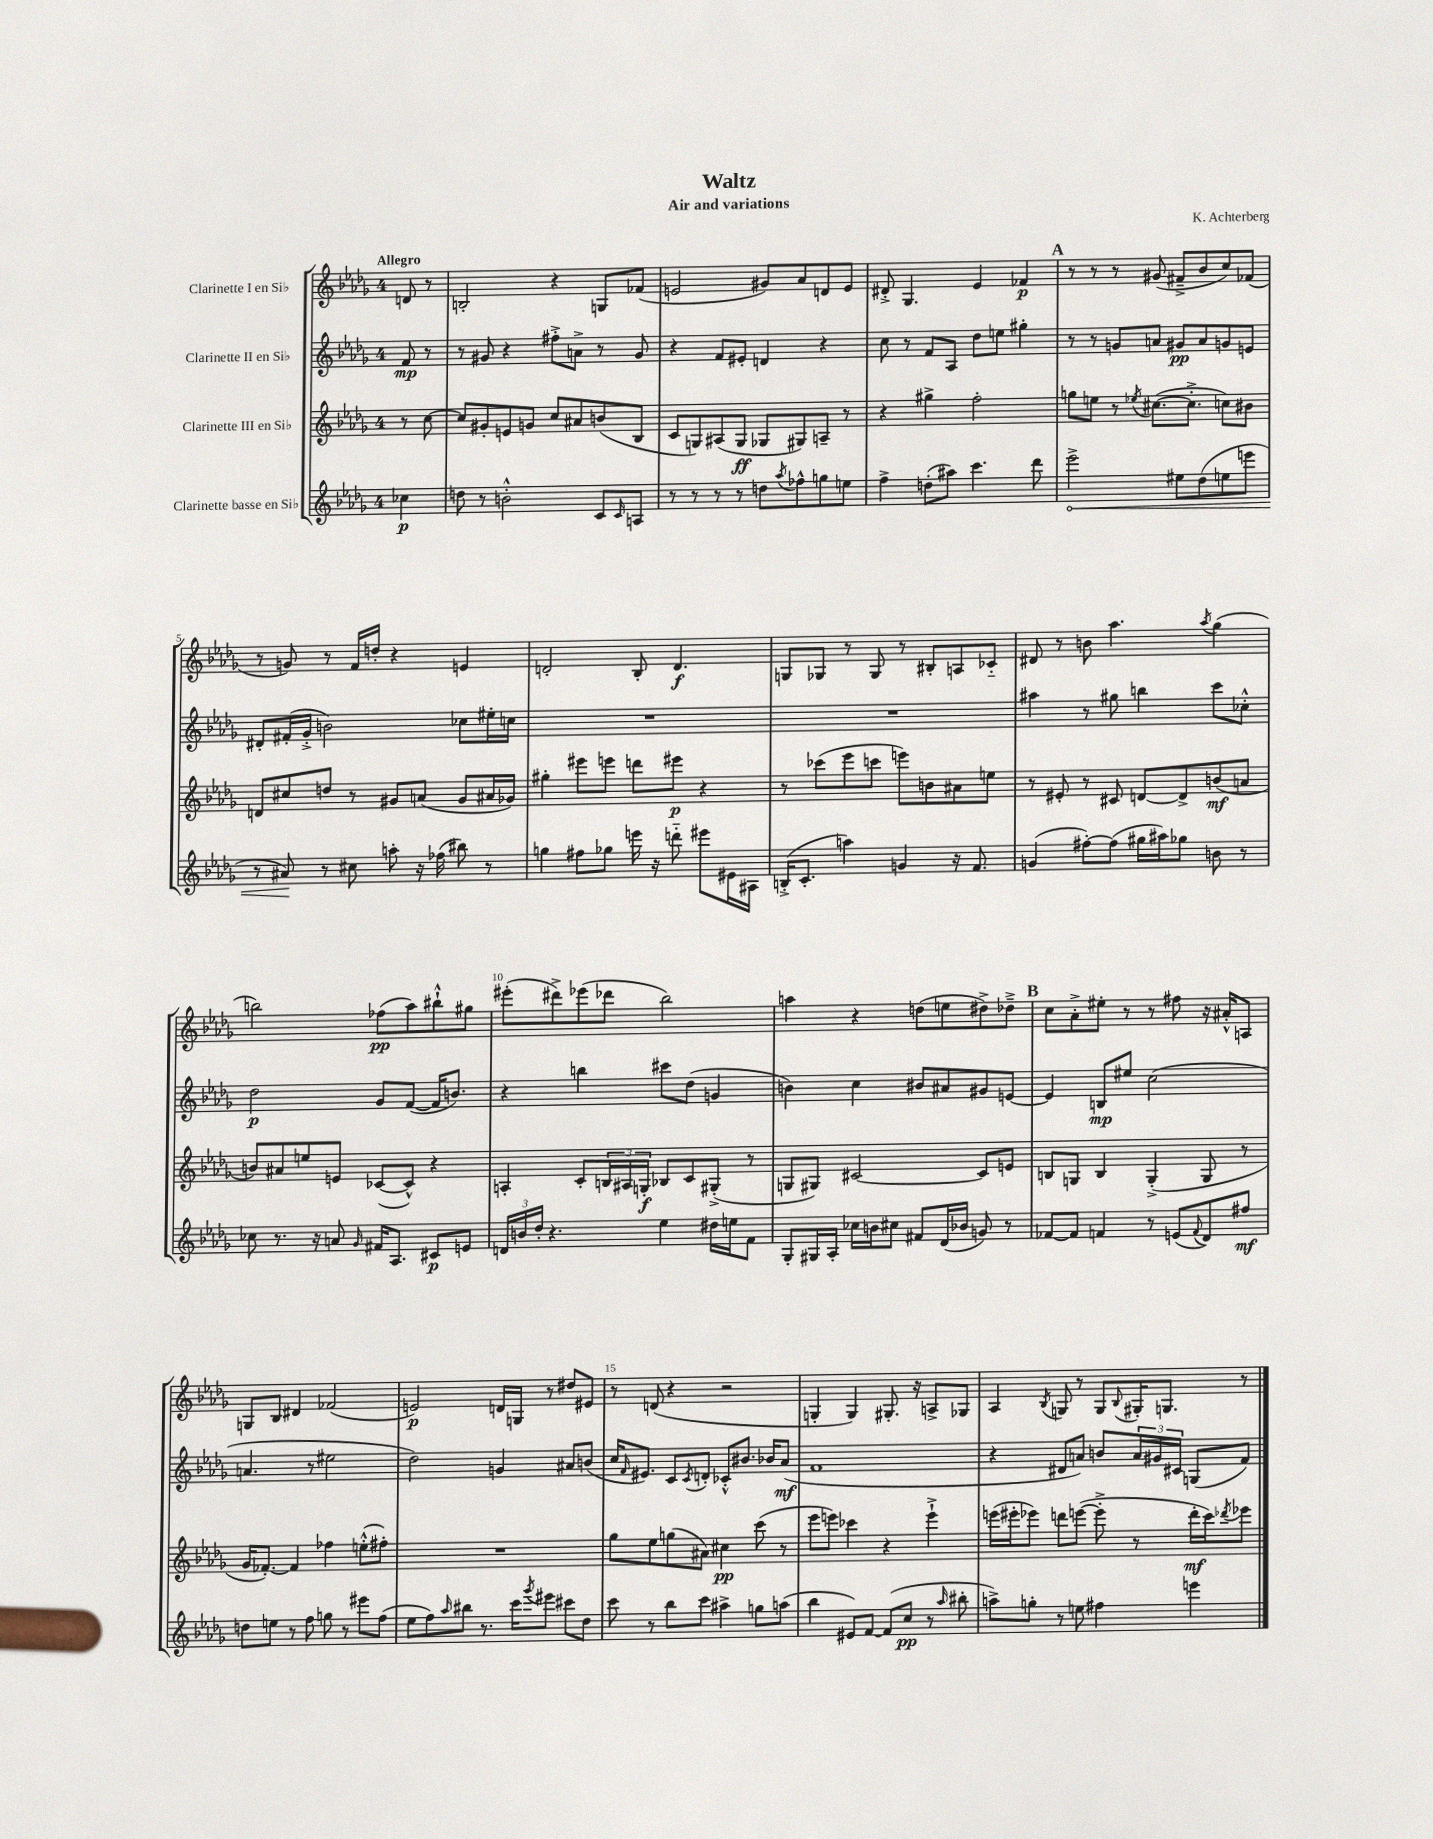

**kern	**kern	**kern	**kern
*staff4	*staff3	*staff2	*staff1
*clefG2	*clefG2	*clefG2	*clefG2
*k[b-e-a-d-g-]	*k[b-e-a-d-g-]	*k[b-e-a-d-g-]	*k[b-e-a-d-g-]
*M4/4	*M4/4	*M4/4	*M4/4
4cc-	8r	8f	8d
.	[8cc	8r	8r
=	=	=	=
8dd	8cc]	8r	2B'
8r	8g#'	8g#	.
2b'^^	8e	4r	.
.	8g	.	.
.	8cc	8ff#'^	4r
.	8a#	8a^	.
8c	(8b	8r	8G
16qqc	.	.	.
8A	8B-	8g#	(8f-
=	=	=	=
8r	8c	4r	2e
8r	8G)	.	.
8r	(8A#	8f	.
8r	8G	8e#'	.
8dd	8G-	4d	8g#)
8qaa-	.	.	.
8ff-^^	8G#)	.	8a-
8gg	8A~	4r	8d
8ee	8r	.	8e
=	=	=	=
4ff^	4r	8cc	8d#'^
.	.	8r	4.G-
(8dd'	4gg#^	8f	.
8aa#)	.	8A-	.
4.ccc	2ff'	8dd-	4e-
.	.	8ee	.
.	.	4gg#'	4f-
8ddd-	.	.	.
=	=	=	=
2eee-^	8gg	8r	8r
.	8ee	8r	8r
.	8r	8g	8r
.	8qee-	.	.
.	([8.cc#	8a	(8g#
8ee#	.	8g#	8f#~^
.	8.cc#'^]	.	.
(8dd-	.	8a	8b-
8ee	8cc)	8g	8cc)
8eee	8b#	8e	(8f-
=	=	=	=
8r	8d	8d#'	8r
8a#)	8cc#	(16f#'	8g)
.	.	16g-'^	.
8r	8dd	2b)	8r
8cc#	8r	.	16f
.	.	.	16dd'
8aa'	8g#	.	4r
16r	(8a	.	.
(16ff-	.	.	.
8bb#)	8g#	8cc-	4e
8r	16a#	16ee#'	.
.	16g-)	16cc	.
=	=	=	=
4gg	4gg#'	1r	2d'
8ff#	8eee#	.	.
8gg-	8eee	.	.
16eee	8ddd	.	8B-'
16r	.	.	.
8ddd'~	8eee#	.	4.d
8eee#	4r	.	.
16e#	.	.	.
16A#	.	.	.
=	=	=	=
(16B'^	8r	1r	8G
8.c'	.	.	.
.	(8ccc-	.	8G-
4aa)	8eee-	.	8r
.	8ccc	.	8G-
4g	8eee)	.	8r
.	8b	.	8B#'
16r	8a#	.	8A
8.f	.	.	.
.	8ee	.	8c-'~
=	=	=	=
(4g	8r	4aa#	8d#
.	8e#'	.	8r
[8ff#')	8r	8r	8b
(8ff#]	8c#	8gg#	4.aa-
16gg#	[8d	4bb	.
16aa#)	.	.	.
8gg-	8d^]	.	.
.	.	.	8qaa-
8b	(8b	8ccc	(4gg-
8r	8a	8cc-'^^	.
=	=	=	=
8cc-	8b)	2dd-	2bb)
8.r	8a#	.	.
.	8ee	.	.
16r	.	.	.
8a	8e	.	.
16qqg-	.	.	.
16f#	([8c-	8g-	(8ff-
8.A-	.	.	.
.	8c-^^])	([8f	8aa-)
8c#	4r	16f]	8bb#`^^
.	.	8.b)	.
8e	.	.	8gg#
=	=	=	=
24d	4A'	4r	(8eee#'
24b	.	.	.
24dd-'	.	.	.
4.r	.	.	8ddd#^)
.	8c'	4bb	(8eee-
.	24B	.	8ddd-
.	24A#	.	.
.	24G'	.	.
4ee-	8B-	8ccc#	2bb-)
.	8c	(8dd-	.
16dd#	(8G#'^	4g	.
16ee	.	.	.
8f	8r	.	.
=	=	=	=
8G-'	8G	4b)	4aa
16G#	8G#)	.	.
16A-'	.	.	.
16cc-	[2c#	4cc	4r
16b	.	.	.
8cc#	.	.	.
8f#	.	8b#	(8dd
(16d-	.	8a#	8ee
16b-	.	.	.
8g)	8c#]	8g#	8dd#^)
8r	8e	[8e	8dd-~^
=	=	=	=
[8f-	8B	4e]	8cc
8f-]	8G	.	8a-'^
4f	4B	8B	8ee#'
.	.	8ee#	8r
8r	(4G'^	(2cc	8r
(8e	.	.	8ff#
8qqf	.	.	.
8d-)	8G	.	16r
.	.	.	16a#'^^
8ff#	8r	.	8A
=	=	=	=
8dd	16g-	4.a	8G
.	[8.f-')	.	.
8ee	.	.	8B-
8r	4f-]	.	4d#
8ff	.	8r	.
8gg	4ff-	2ee#	(2f-
8r	.	.	.
8eee#	(8ee'^^	.	.
(8ff	8ff#')	.	.
=	=	=	=
8ee-	1r	2dd-)	2e)
8ff)	.	.	.
16qqaa-	.	.	.
8bb#	.	.	.
8.r	.	.	.
.	.	4g	16d
16ccc	.	.	16G
8qggg-	.	.	.
8eee#	.	.	8r
8ccc#	.	8a#	8dd#
8dd-	.	(8b	8e#
=	=	=	=
8ccc	8gg-	16cc	8r
.	.	16qqf	.
.	.	8.e#)	.
8r	8ee-	.	(8d
8bb-	(8gg	8c	4r
.	.	8qc	.
8ccc	8a#)	8d'	.
4aa#^	4cc#	8c-'^^	2r
.	.	8.b#	.
8gg	(8ccc	.	.
.	.	16b-	.
(8aa	8r	(8a-	.
=	=	=	=
4bb-	8eee-	1f	4G'
.	8eee)	.	.
8e#)	4ccc-	.	4G)
[8f	.	.	.
(8f]	4r	.	8.G#'
8cc	.	.	.
.	.	.	16r
8r	4eee`^	.	8A^
16qqaa-	.	.	.
8bb#'	.	.	8G-
=	=	=	=
8aa^)	(16eee	4r	4A-
.	16eee#'	.	.
8gg'	8eee-)	.	.
.	.	.	8qB-
8r	8ddd	8d#	8G
8ee	([8eee	8a)	8r
4ff#	8eee'^]	8b	8G
.	.	.	8qqB-
.	8r	24a	16G#'
.	.	24g#	.
.	.	.	8.G
.	.	24c#	.
4eee	16ddd'	(8G	.
.	16ccc)	.	.
.	8qddd-	.	.
.	8eee-	8f)	8r
==	==	==	==
*-	*-	*-	*-
